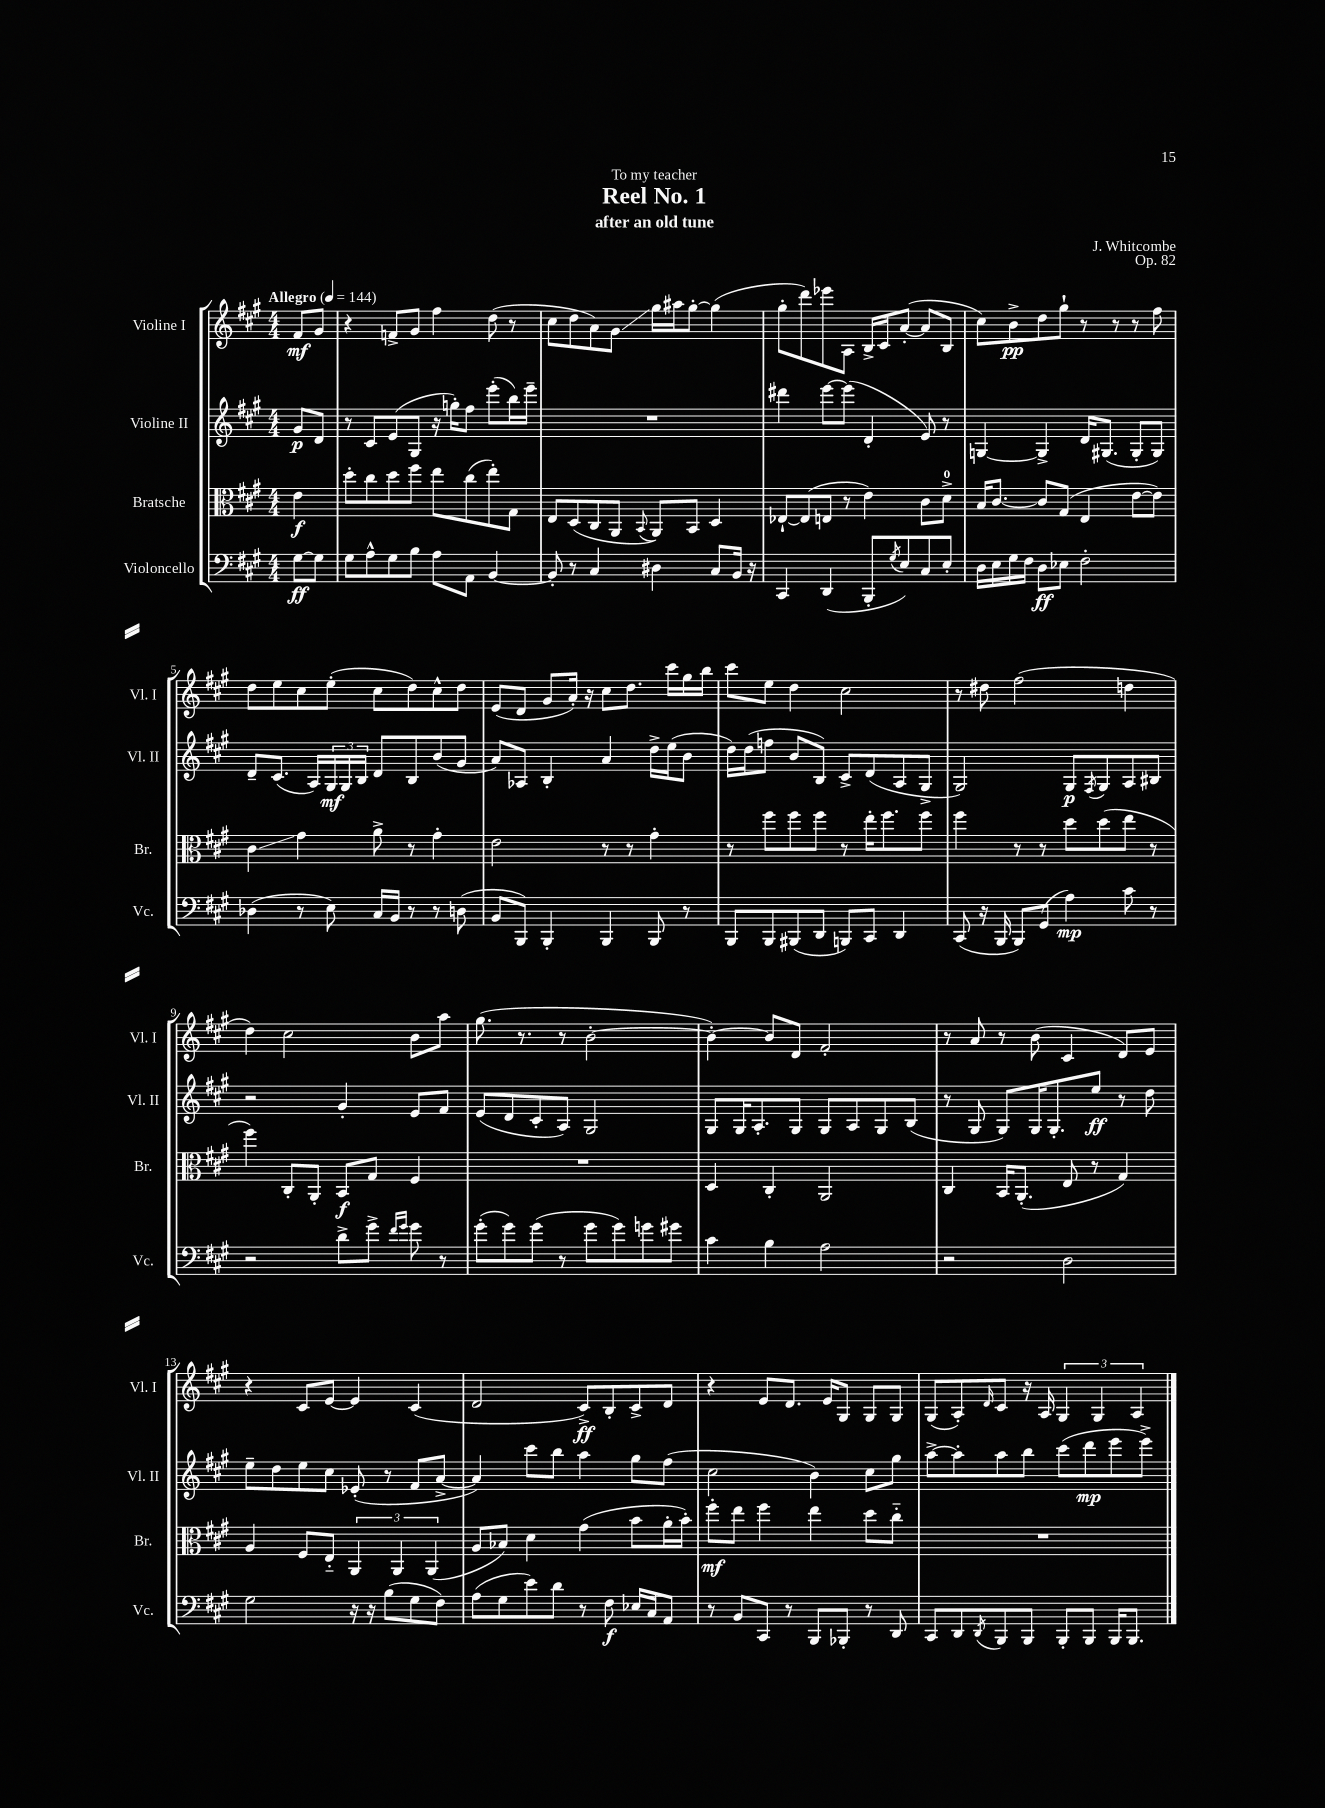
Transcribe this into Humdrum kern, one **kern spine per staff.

**kern	**kern	**kern	**kern
*staff4	*staff3	*staff2	*staff1
*clefF4	*clefC3	*clefG2	*clefG2
*k[f#c#g#]	*k[f#c#g#]	*k[f#c#g#]	*k[f#c#g#]
*M4/4	*M4/4	*M4/4	*M4/4
*MM144	*MM144	*MM144	*MM144
[8G#	4e	8g#	8f#
8G#]	.	8d	8g#
=	=	=	=
8G#	8dd'	8r	4r
8A^^	8cc#	8c#	.
8G#	8dd	(8e	8f^
8B	8ff#	8G#	8g#
8A	8ee	16r	4ff#
.	.	16gg')	.
8AA	(8cc#	8ff#	.
[4BB	8ee')	(8eee'	(8dd
.	8G#	16bb)	8r
.	.	16eee~	.
=	=	=	=
8BB']	8E	1r	8cc#
8r	(8D	.	8dd
4C#	8C#	.	8a)
.	8AA	.	8g#
.	8qqBB	.	.
4D#	8AA)	.	16gg#
.	.	.	16aa#
.	8BB	.	[8gg#'
8C#	4D	.	(4gg#]
16BB	.	.	.
16r	.	.	.
=	=	=	=
4CC#	[8E-`	4ddd#	8gg#'
.	(8E-]	.	8ddd)
(4DD	8E	[8eee	8eee-
.	8r	(8eee]	8A
8BBB'	4e)	4d'	16B^
.	.	.	16c#
8qG#	.	.	.
8E)	.	.	([8a'
8C#	8c#	8e)	8a]
8E'	8d^	8r	8B
=	=	=	=
16D	16B	[4G	8cc#)
16E	[8.c#	.	.
16G#	.	.	8b^
16F#	.	.	.
8D	8c#]	4G^]	8dd
8E-	(8G#	.	8gg#`
2F#'	4E	16d	8r
.	.	(8.G#	.
.	.	.	8r
.	[8e	8G#'	8r
.	8e])	8G#)	8ff#
=	=	=	=
(4D-	4c#	8d~	8dd
.	.	(8.c#	8ee
8r	4g#	.	8cc#
.	.	16A)	.
8E)	.	24G#	(8ee'
.	.	24G#	.
.	.	24B	.
16C#	8a^	8d	8cc#
16BB	.	.	.
8r	8r	8B	8dd)
8r	4g#'	(8b	8cc#^^
(8D	.	8g#	8dd
=	=	=	=
8BB	2e	8a)	(8e
8BBB)	.	8A-	8d
4BBB'	.	4B'	8g#
.	.	.	16a')
.	.	.	16r
4BBB	8r	4a	8cc#
.	8r	.	8.dd
8BBB	4g#'	16dd^	.
.	.	(16ee	16ccc#
8r	.	8b	16gg#
.	.	.	16bb
=	=	=	=
8BBB	8r	16dd)	8ccc#
.	.	(16dd	.
8BBB	8ff#	8ff	8ee
(8BBB#	8ff#	8b	4dd
8DD	8ff#	8B)	.
8BBB)	8r	8c#^	2cc#
8CC#	16ee'	(8d	.
.	8.ff#	.	.
4DD	.	8A	.
.	8ff#	8G#^	.
=	=	=	=
(8CC#	4ff#	2G#)	8r
16r	.	.	8dd#
16BBB	.	.	.
8BBB)	8r	.	(2ff#
(8GG#	8r	.	.
4A)	8dd	8G#	.
.	.	8qF#	.
.	(8dd	8G#	.
8c#	8ee	8A	4dd
8r	8r	8B#	.
=	=	=	=
2r	4ff#)	2r	4dd)
.	8C#'	.	2cc#
.	8AA'	.	.
8d^	8BB	4g#'	.
8g#^	8G#	.	.
16qqf#	.	.	.
16qqg#	.	.	.
8g#	4F#	8e	8b
8r	.	8f#	8aa
=	=	=	=
(8g#'	1r	(8e	(8.gg#
8g#)	.	8d	.
.	.	.	8.r
(8g#	.	8c#'	.
8r	.	8A)	8r
8g#	.	2G#	[2b'
8g#)	.	.	.
8g	.	.	.
8g#	.	.	.
=	=	=	=
4c#	4D	8G#	4b'_)
.	.	16G#	.
.	.	8.A'	.
4B	4C#'	.	8b]
.	.	8G#	8d
2A	2AA	8G#	2f#'
.	.	8A	.
.	.	8G#	.
.	.	(8B	.
=	=	=	=
2r	4C#	8r	8r
.	.	8G#	8a
.	16BB	8G#)	8r
.	(8.AA'	.	.
.	.	16G#	(8b
.	.	8.G#'	.
2D	8E	.	4c#
.	8r	8ee	.
.	4G#)	8r	8d)
.	.	8dd	8e
=	=	=	=
2G#	4A	8ee~	4r
.	.	8dd	.
.	8F#	8ee	8c#
.	8E'~	8cc#	[8e
16r	6AA	(8e-'	4e]
16r	.	.	.
(8B	.	8r	.
.	6AA	.	.
8G#	.	8f#	(4c#
.	(6AA	.	.
8F#)	.	[8a^	.
=	=	=	=
(8A	8A	4a])	2d
8G#	8B-)	.	.
8e)	4d	8ccc#	.
8d	.	8bb	.
8r	(4g#	4aa	8c#^)
8F#	.	.	8B'
16E-	8b	8gg#	8c#^
16C#	.	.	.
8AA	16a'	(8ff#	8d
.	16b')	.	.
=	=	=	=
8r	8ff#'	2cc#	4r
8BB	8ee	.	.
8CC#	4ff#	.	8e
8r	.	.	8.d
8BBB	4ee	4b)	.
.	.	.	16e
8BBB-'	.	.	8G#
8r	8dd	8cc#	8G#
8DD	8cc#'~	8gg#	8G#
=	=	=	=
8CC#	1r	[8aa^	(8G#
8DD	.	8aa']	8A')
8qDD	.	.	16qqd
8BBB	.	8aa	8c#
8BBB	.	8bb	16r
.	.	.	16A
8BBB'	.	(8ccc#	6G#
8BBB	.	8ddd	.
.	.	.	6G#
16BBB	.	8eee	.
8.BBB	.	.	.
.	.	.	6A
.	.	8eee^)	.
==	==	==	==
*-	*-	*-	*-
